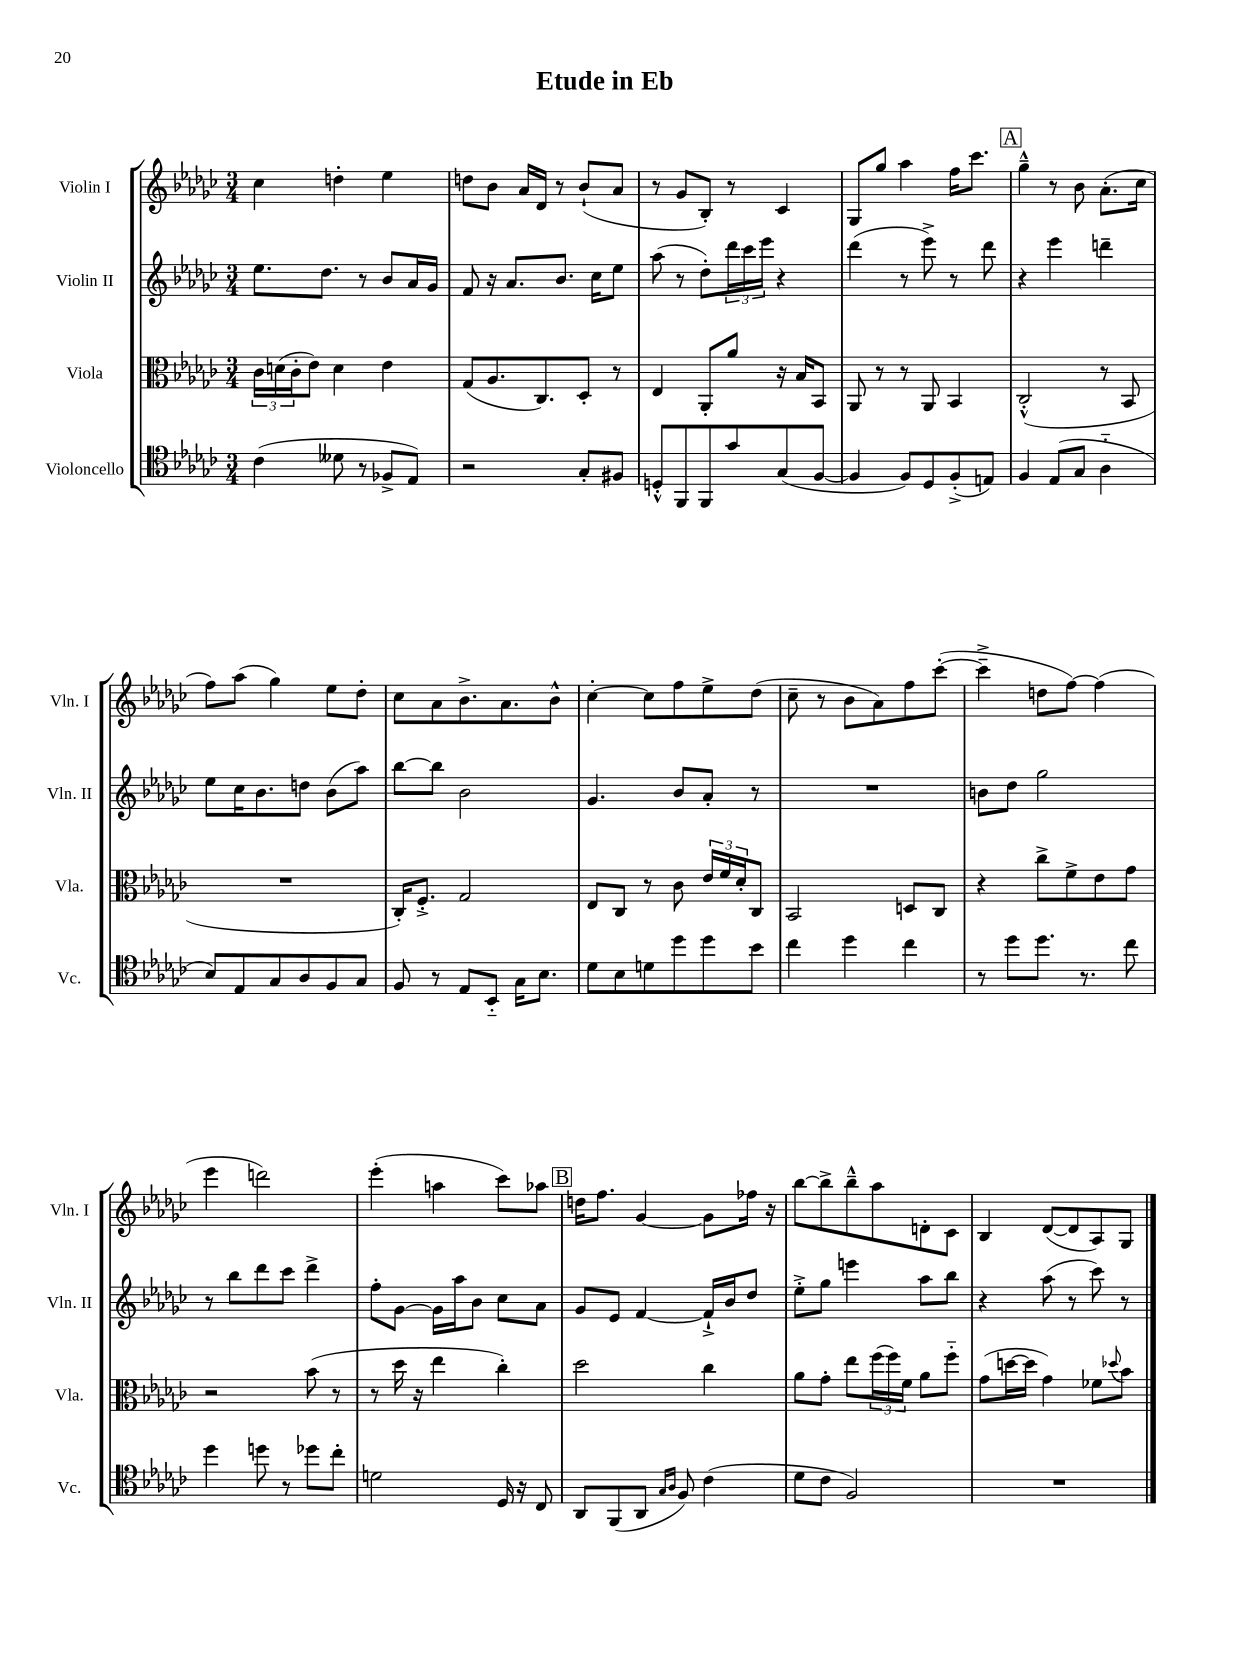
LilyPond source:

\header { title = "Etude in Eb" }
<<
\new StaffGroup <<
\new Staff = "s0" \with { instrumentName = "Violin I" shortInstrumentName = "Vln. I" } {
    \clef treble \key ges \major \numericTimeSignature \time 3/4
    ces''4 d''4-. ees''4 |
    d''8 bes'8 aes'16 des'16 r8 bes'8-!( aes'8 |
    r8 ges'8 bes8-.) r8 ces'4 |
    ges8 ges''8 aes''4 f''16 ces'''8. |
    \mark \markup { \box "A" } ges''4---^ r8 bes'8 aes'8.-.( ces''16 |
    f''8) aes''8( ges''4) ees''8 des''8-. |
    ces''8 aes'8 bes'8.-> aes'8. bes'8-^ |
    ces''4~-. ces''8 f''8 ees''8-> des''8( |
    ces''8-- r8 bes'8 aes'8) f''8 ces'''8~-.( |
    ces'''4---> d''8 f''8~) f''4( |
    ees'''4 d'''2) |
    ees'''4-.( a''4 ces'''8) aes''8 |
    \mark \markup { \box "B" } d''16 f''8. ges'4~ ges'8 fes''16 r16 |
    bes''8~ bes''8-> bes''8---^ aes''8 d'8-. ces'8 |
    bes4 des'8~( des'8 aes8) ges8 \bar "|." |
}
\new Staff = "s1" \with { instrumentName = "Violin II" shortInstrumentName = "Vln. II" } {
    \clef treble \key ges \major \numericTimeSignature \time 3/4
    ees''8. des''8. r8 bes'8 aes'16 ges'16 |
    f'8 r16 aes'8. bes'8. ces''16 ees''8 |
    aes''8( r8 des''8-.) \tuplet 3/2 { des'''16 ces'''16 ees'''16 } r4 |
    des'''4( r8 ees'''8->) r8 des'''8 |
    \mark \markup { \box "A" } r4 ees'''4 d'''4-- |
    ees''8 ces''16 bes'8. d''8 bes'8( aes''8) |
    bes''8~ bes''8 bes'2 |
    ges'4. bes'8 aes'8-. r8 |
    R2. |
    b'8 des''8 ges''2 |
    r8 bes''8 des'''8 ces'''8 des'''4-> |
    f''8-. ges'8~ ges'16 aes''16 bes'8 ces''8 aes'8 |
    \mark \markup { \box "B" } ges'8 ees'8 f'4~ f'16-!-> bes'16 des''8 |
    ees''8-.-> ges''8 e'''4 aes''8 bes''8 |
    r4 aes''8( r8 ces'''8) r8 \bar "|." |
}
\new Staff = "s2" \with { instrumentName = "Viola" shortInstrumentName = "Vla." } {
    \clef alto \key ges \major \numericTimeSignature \time 3/4
    \tuplet 3/2 { ces'16 d'16( ces'16-. } ees'8) d'4 ees'4 |
    ges8( aes8. ces8.) des8-. r8 |
    ees4 aes,8-. aes'8 r16 bes16 bes,8 |
    aes,8 r8 r8 aes,8 bes,4 |
    \mark \markup { \box "A" } ces2-.-^( r8 bes,8 |
    R2. |
    ces16-.) f8.-.-> ges2 |
    ees8 ces8 r8 ces'8 \tuplet 3/2 { ees'16 f'16 des'16-. } ces8 |
    bes,2 d8 ces8 |
    r4 ces''8-> f'8-> ees'8 ges'8 |
    r2 bes'8( r8 |
    r8 des''16 r16 ees''4 ces''4-.) |
    \mark \markup { \box "B" } des''2 ces''4 |
    aes'8 ges'8-. ees''8 \tuplet 3/2 { f''16( f''16) f'16 } aes'8 f''8-_ |
    ges'8( d''16~ d''16 ges'4) fes'8 \appoggiatura { des''8 } bes'8 \bar "|." |
}
\new Staff = "s3" \with { instrumentName = "Violoncello" shortInstrumentName = "Vc." } {
    \clef tenor \key ges \major \numericTimeSignature \time 3/4
    ces'4( deses'8 r8 fes8-> ees8) |
    r2 ges8-. fis8 |
    d8-.-^ f,8 f,8 ges'8 ges8( f8~ |
    f4 f8) des8 f8-.->( e8) |
    \mark \markup { \box "A" } f4 ees8( ges8 aes4-_ |
    bes8) ees8 ges8 aes8 f8 ges8 |
    f8 r8 ees8 bes,8-_ ges16 bes8. |
    des'8 bes8 d'8 des''8 des''8 bes'8 |
    ces''4 des''4 ces''4 |
    r8 des''8 des''8. r8. ces''8 |
    des''4 d''8 r8 des''8 ces''8-. |
    d'2 des16 r16 ces8 |
    \mark \markup { \box "B" } aes,8 f,8( aes,8 \grace { ges16 aes16 } f8) ces'4( |
    des'8 ces'8 f2) |
    R2. \bar "|." |
}
>>
>>
\layout { \context { \Score \remove "Bar_number_engraver" } }
